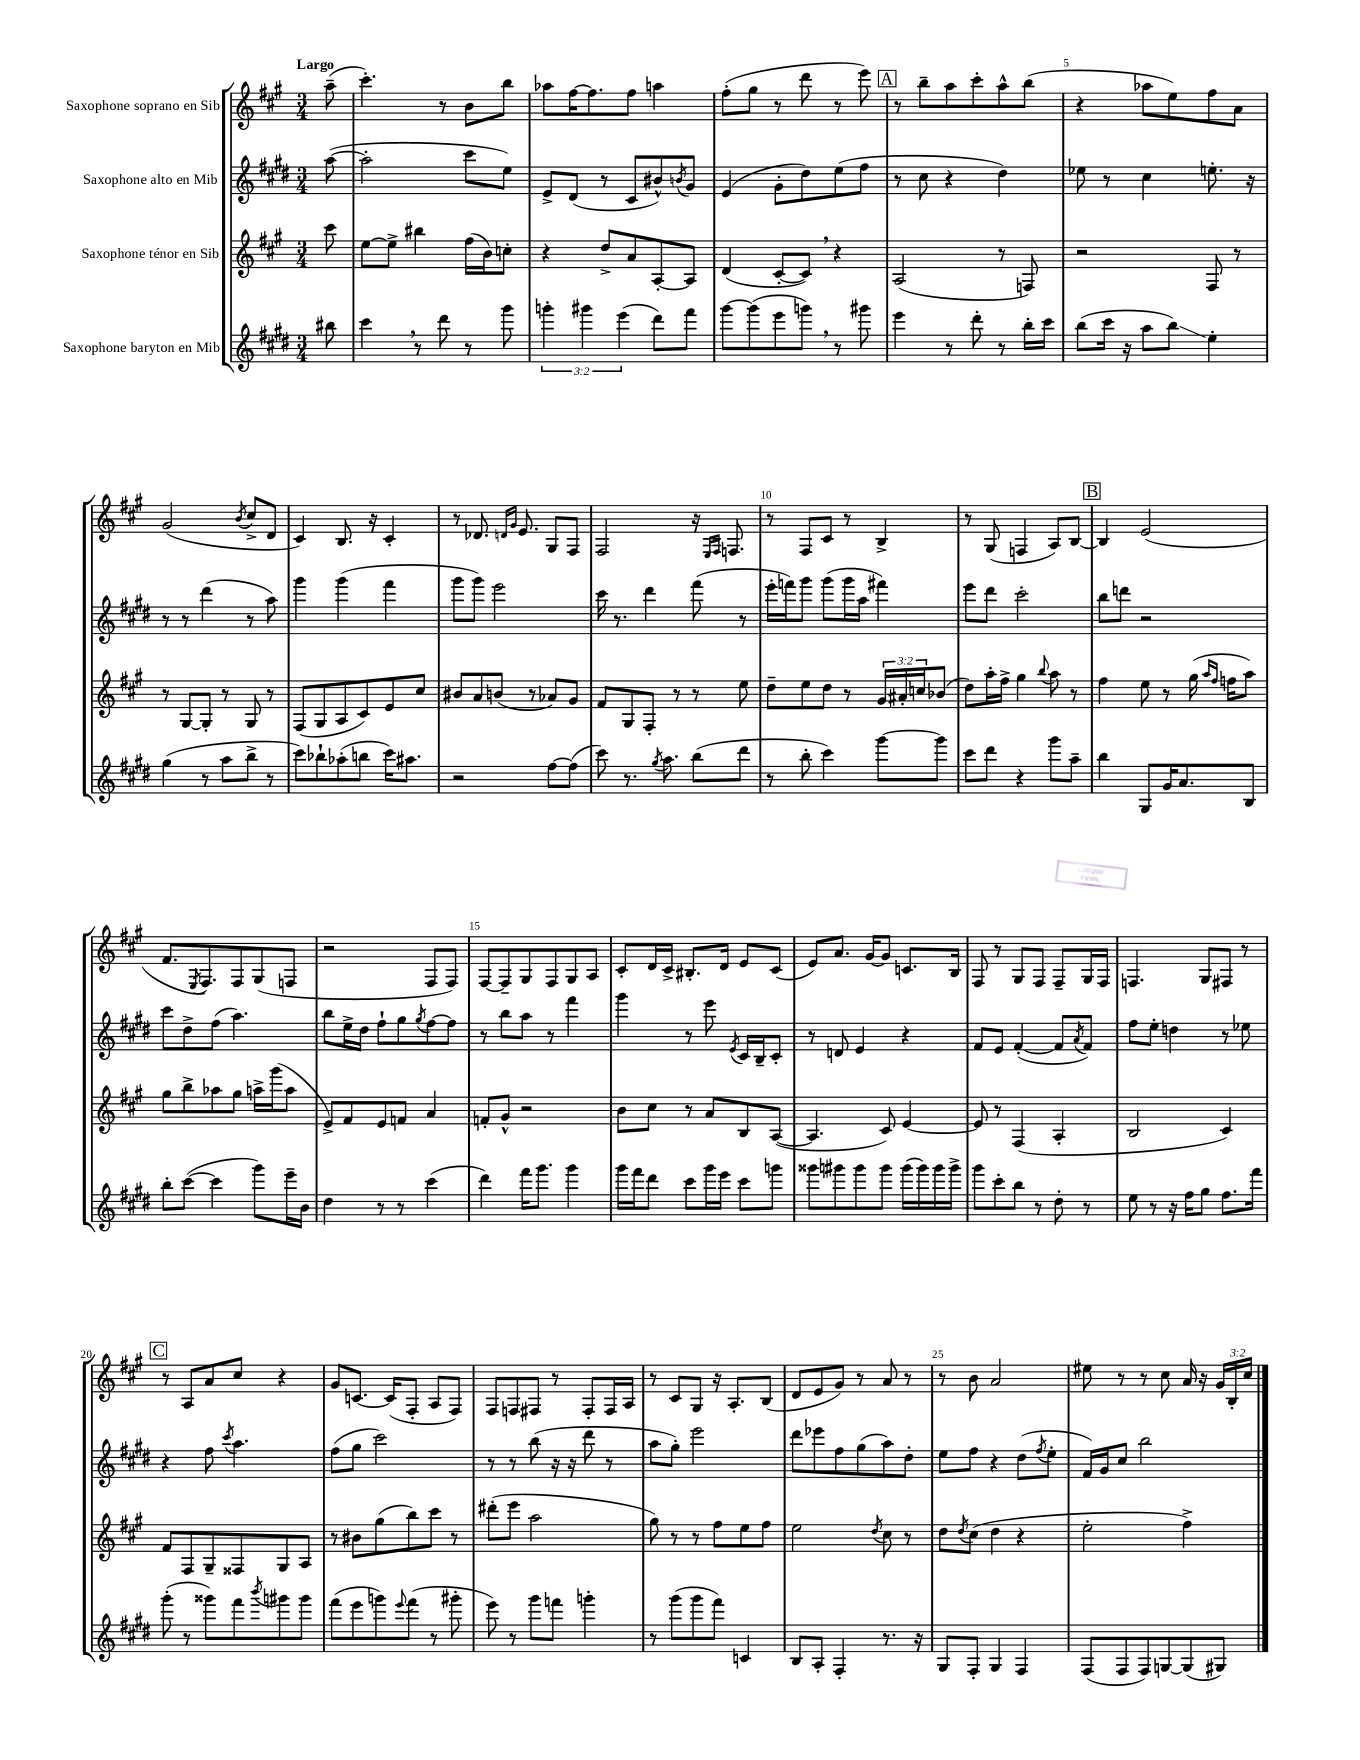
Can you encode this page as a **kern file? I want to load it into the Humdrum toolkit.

**kern	**kern	**kern	**kern
*staff4	*staff3	*staff2	*staff1
*clefG2	*clefG2	*clefG2	*clefG2
*k[f#c#g#d#]	*k[f#c#g#]	*k[f#c#g#d#]	*k[f#c#g#]
*M3/4	*M3/4	*M3/4	*M3/4
8bb#	8ccc#	([8aa	(8aa~
=	=	=	=
4ccc#	[8ee	2aa']	4.ccc#')
.	8ee^]	.	.
8r	4bb#	.	.
8ddd#	.	.	8r
8r	(16ff#	8ccc#	8b
.	16b)	.	.
8ggg#	8cc'	8ee)	8bb
=	=	=	=
6ggg'	4r	8e^	8aa-
.	.	(8d#	[16ff#
6ggg#	.	.	.
.	.	.	8.ff#]
.	8dd^	8r	.
(6eee	.	.	.
.	8a	8c#	8ff#
8ddd#)	[8A'	8b#^^)	4aa
.	.	8qb	.
8fff#	8A]	8g#	.
=	=	=	=
[8ggg#	(4d	(4e	(8ff#'
(8ggg#]	.	.	8gg#
8eee	[8c#'	8g#'	8r
8ggg)	8c#])	8dd#)	8ddd
8r	4r	(8ee	8r
8ggg#	.	8ff#	8eee)
=	=	=	=
4eee	(2A	8r	8r
.	.	8cc#	8bb~
8r	.	4r	8aa
8ddd#'	.	.	8ccc#'
8r	8r	4dd#)	8aa^^
16bb'	8F)	.	(8bb
16ccc#	.	.	.
=	=	=	=
(8bb	2r	8ee-	4r
16ccc#	.	8r	.
16r	.	.	.
8aa	.	4cc#	8aa-
8bb)	.	.	8ee)
4ee'	8F#	8.ee'	8ff#
.	8r	.	8a
.	.	16r	.
=	=	=	=
(4gg#	8r	8r	(2g#
.	[8G#	8r	.
8r	8G#']	(4ddd#	.
8aa	8r	.	.
.	.	.	8qb
8bb^	8G#	8r	8cc#^
8r	8r	8aa)	8d
=	=	=	=
8ccc#)	(8F#	4ggg#	4c#)
8bb-`	8G#	.	.
(8aa-'	8A	(4ggg#	8.B
8bb	8c#)	.	.
.	.	.	16r
16ccc#)	8e	4fff#	4c#'
8.aa#	.	.	.
.	8cc#	.	.
=	=	=	=
2r	8b#	8ggg#	8r
.	8a	8ggg#)	8.d-
.	(8b	2eee	.
.	.	.	16qqd
.	.	.	16qqg#
.	.	.	8.e
.	8r	.	.
[8ff#	8a-)	.	8G#
(8ff#]	8g#	.	8F#
=	=	=	=
8ccc#)	8f#	16ccc#	2F#
.	.	8.r	.
8.r	8G#	.	.
.	8F#'	4ddd#	.
8qgg#	.	.	.
8.aa	.	.	.
.	8r	.	.
(8bb	8r	(8fff#	16r
.	.	.	16qqE
.	.	.	16qqF#
.	.	.	8.F
8ddd#	8ee	8r	.
=	=	=	=
8r	8dd~	16eee'	8r
.	.	16fff)	.
8bb'	8ee	8ggg#	8F#
4ccc#)	8dd	(8ggg#	8c#
.	8r	16ggg#	8r
.	.	16aa	.
[8ggg#	24g#	4fff#)	4B^
.	24a#'	.	.
.	24cc	.	.
8ggg#]	(8b-	.	.
=	=	=	=
8ccc#	8dd)	8eee	8r
8ddd#	16aa'	8ddd#	(8G#
.	16ff#^	.	.
4r	4gg#	2ccc#'	4F
.	8qqbb	.	.
8ggg#	8aa	.	8A)
8aa~	8r	.	[8B
=	=	=	=
4bb	4ff#	8bb	4B]
.	.	8ddd	.
8G#	8ee	2r	(2e
16g#	8r	.	.
8.a	.	.	.
.	(16gg#	.	.
.	16qqaa	.	.
.	16qqff#	.	.
.	16ff	.	.
8B	8aa)	.	.
=	=	=	=
8bb'	8gg#	8ccc#	8.f#
([8ccc#	8bb^	8dd#^	.
.	.	.	8qE
.	.	.	8.F#)
4ccc#]	8aa-	(8ff#	.
.	8gg#	4.aa)	8F#
8ggg#)	16aa^	.	(8G#
.	(16ggg#	.	.
16eee~	8aa	.	8F
16b	.	.	.
=	=	=	=
4dd#	8e^)	8bb	2r
.	8f#	16ee^	.
.	.	16dd#	.
8r	8e	8ff#`	.
8r	8f	8gg#	.
.	.	8qgg#	.
(4ccc#	4a	[8ff#	8F#
.	.	8ff#]	8F#)
=	=	=	=
4ddd#)	8f'	8r	[8F#
.	8g#^^	8bb	8F#~]
16fff#	2r	8aa	8G#
8.ggg#	.	.	.
.	.	8r	8F#
4ggg#	.	4fff#	8G#
.	.	.	8A
=	=	=	=
16ggg#	8b	4ggg#	8c#'
16fff#	.	.	.
8ddd#	8cc#	.	16d
.	.	.	16c#^
8ccc#	8r	8r	8.B#'
16ggg#	8a	8eee	.
16eee	.	.	16d
.	.	8qe	.
8ccc#	8B	16c#	8e
.	.	16B~	.
8ggg	([8A	8c#'	(8c#
=	=	=	=
8ggg##	4.A]	8r	8e)
8ggg#	.	8d	8.a
8ggg#	.	4e	.
.	.	.	[16g#
8ggg#	8c#)	.	8g#]
(16ggg#	[4e	4r	8.c
16ggg#)	.	.	.
16ggg#	.	.	.
16ggg#^	.	.	16B
=	=	=	=
8ggg#	8e]	8f#	8F#
8ccc#'	8r	8e	8r
8bb	(4F#	([4f#'	8G#
8r	.	.	8F#
8dd#'	4A'	8f#]	8F#~
.	.	8qa	.
8r	.	8f#)	16G#
.	.	.	16F#
=	=	=	=
8ee	2B	8ff#	4.F
8r	.	8ee'	.
16r	.	4dd	.
16ff#	.	.	.
8gg#	.	.	8G#
8.ff#	4c#)	8r	8F#
.	.	8ee-	8r
16fff#	.	.	.
=	=	=	=
(8ggg#'	8f#	4r	8r
8r	8F#	.	8A
8ggg##)	8G#~	8ff#	8a
.	.	8qccc#	.
8fff#	8F##	4.aa	8cc#
8qbbb	.	.	.
8ggg#	8G#	.	4r
8ggg#	8A	.	.
=	=	=	=
(8fff#	8r	(8ff#	8g#
8eee	8b#	8gg#	[8.c
8ggg)	(8gg#	2ccc#)	.
.	.	.	(16c]
8qqeee	.	.	.
(8fff#	8bb)	.	8F#'
8r	8ccc#	.	8A
8ggg#'	8r	.	8F#)
=	=	=	=
8eee)	(8ddd#'	8r	8F#
8r	8eee	8r	8F
8ggg#	2aa	(8bb	8F#
8fff	.	16r	8r
.	.	16r	.
4ggg'	.	8ddd#	8F#'
.	.	8r	16F#
.	.	.	16A
=	=	=	=
8r	8gg#)	8aa	8r
(8ggg#	8r	8gg#')	8c#
8ggg#	8r	2eee	8G#
8fff#)	8ff#	.	16r
.	.	.	8.A'
4c	8ee	.	.
.	8ff#	.	(8B
=	=	=	=
8B	2ee	8ddd#	8d
8A'	.	8eee-	8e
4F#'	.	8ff#	8g#)
.	.	(8gg#	8r
.	8qdd	.	.
8.r	8cc#	8aa)	8a
.	8r	8dd#'	8r
16r	.	.	.
=	=	=	=
8G#	8dd	8ee	8r
.	8qdd	.	.
8F#'	(8cc#	8ff#	8b
4G#	4dd	4r	2a
4F#	4r	(8dd#	.
.	.	8qff#	.
.	.	8ee'	.
=	=	=	=
(8F#	2ee'	16f#)	8ee#
.	.	16g#	.
8F#	.	8cc#	8r
8F#)	.	2bb	8r
[8G	.	.	8cc#
(8G]	4ff#^)	.	16a
.	.	.	16r
8G#)	.	.	24g#
.	.	.	24B'
.	.	.	24cc#
==	==	==	==
*-	*-	*-	*-
